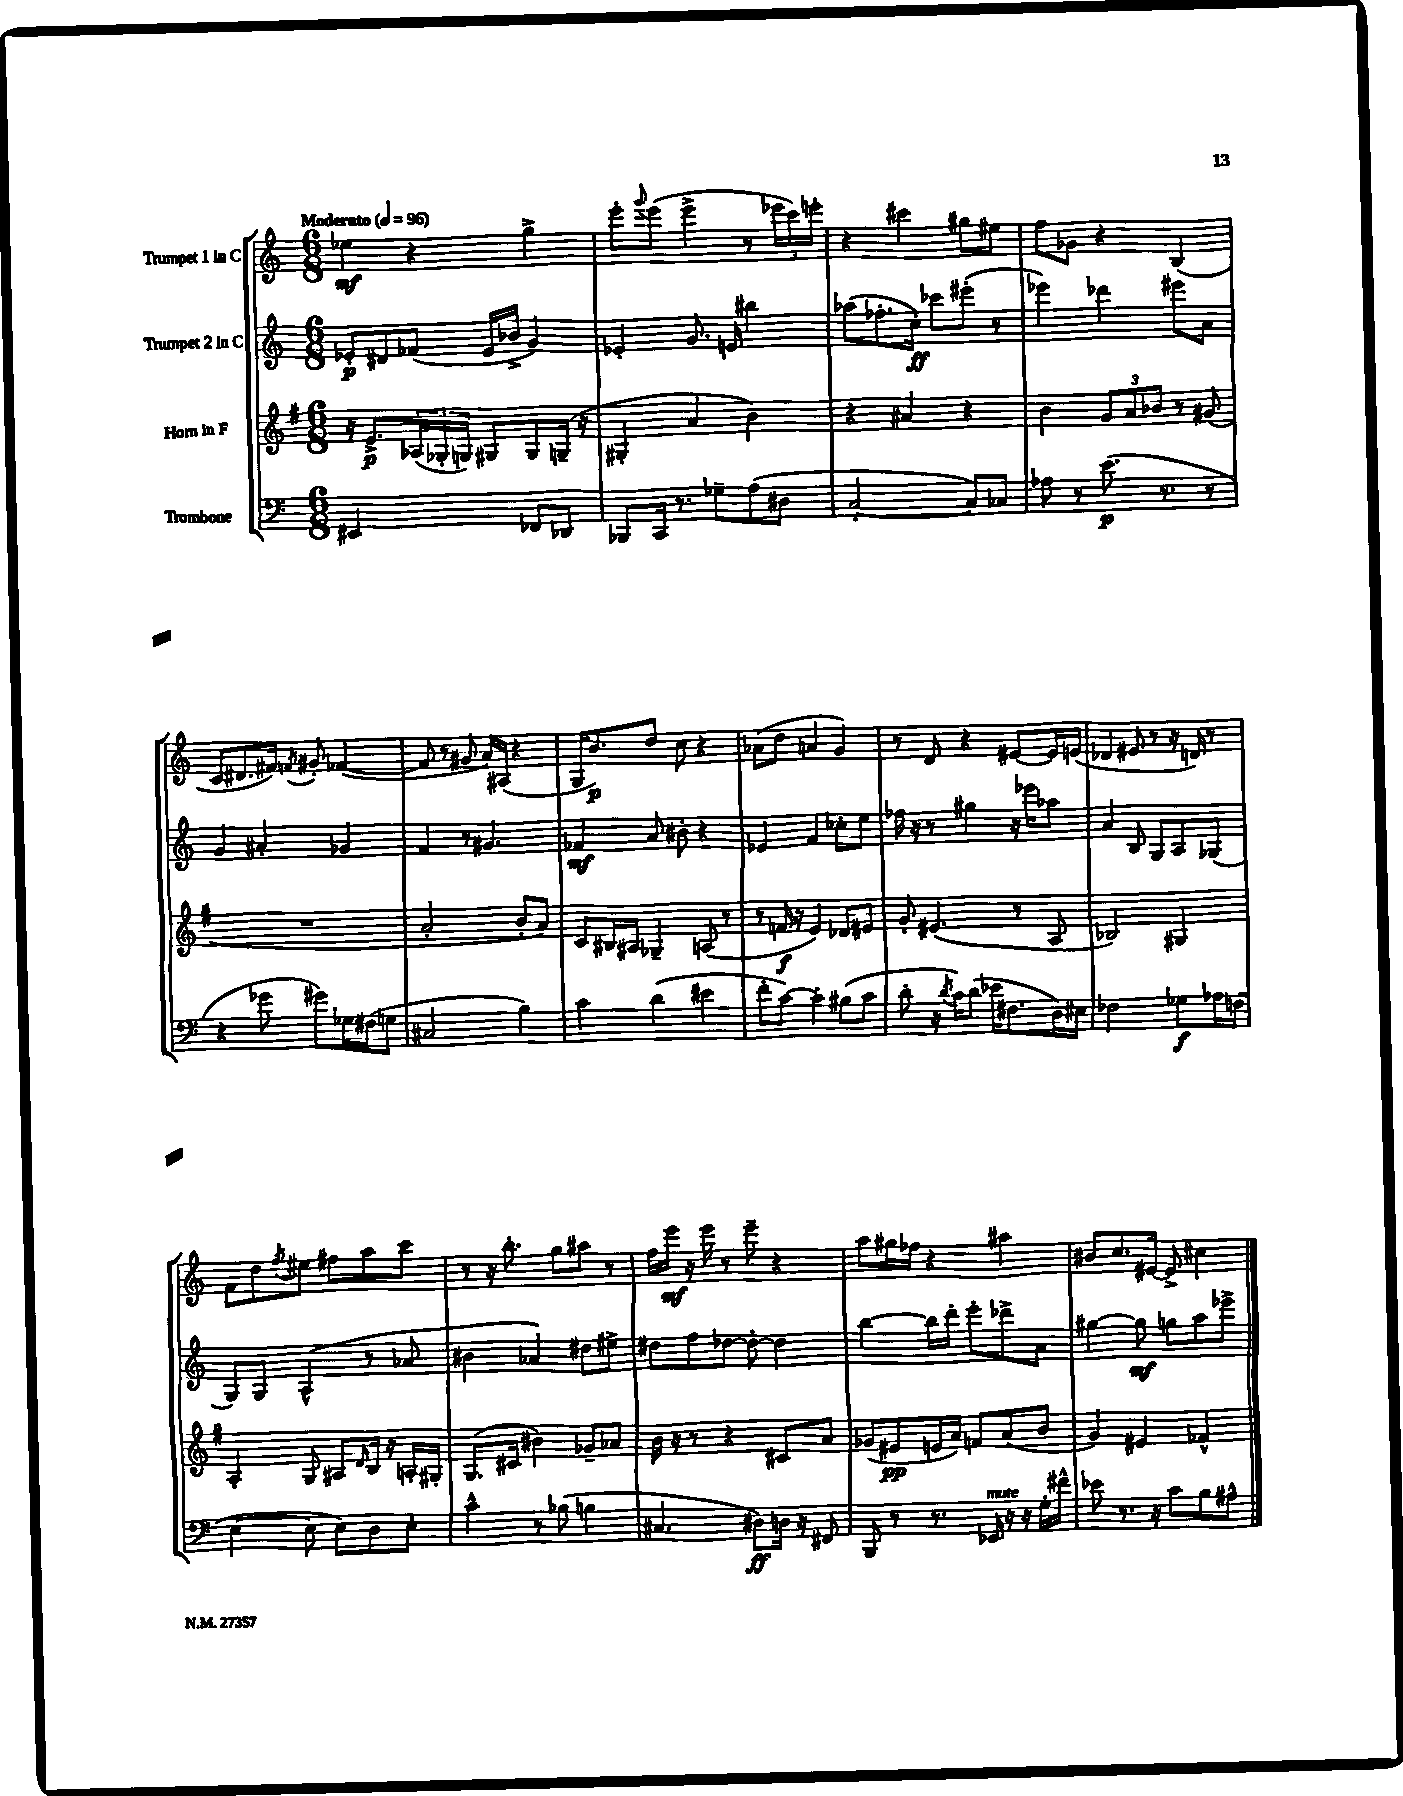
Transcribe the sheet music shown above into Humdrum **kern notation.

**kern	**kern	**kern	**kern
*staff4	*staff3	*staff2	*staff1
*clefF4	*clefG2	*clefG2	*clefG2
*k[]	*k[f#]	*k[]	*k[]
*M6/8	*M6/8	*M6/8	*M6/8
*MM96	*MM96	*MM96	*MM96
2EE#	16r	8e-'	4ee-
.	8.e^	.	.
.	.	8d#	.
.	(24A-	(8f-	4r
.	24G-'	.	.
.	24G)	.	.
.	8G#	16e-	.
.	.	16b-^	.
8FF-	8G#	4g)	4gg^
8DD-	(16G~	.	.
.	16r	.	.
=	=	=	=
8BBB-	4G#'	4e-'	8eee'
.	.	.	8qqggg
16CC	.	.	(8eee
8.r	.	.	.
.	4a	8.g	4eee^
8G-~	.	.	.
.	.	16e	.
(8A	4b)	4bb#	8r
8D#	.	.	24eee-
.	.	.	24ccc)
.	.	.	24eee'
=	=	=	=
[2C'	4r	(8aa-	4r
.	.	8.ff-'	.
.	4a#	.	4ccc#
.	.	16cc')	.
.	.	8ccc-	.
8C])	4r	(8eee#'	8gg#
8C-	.	8r	8ee#
=	=	=	=
8A-	4b	4eee-)	8ff
8r	.	.	8g-
(8.e	12g	4ddd-	4r
.	12a	.	.
.	12b-	.	.
8.r	.	.	.
.	8r	8eee#	(4B
8r	(8g#	8a	.
=	=	=	=
4r	2.r	4g	8c
.	.	.	8.d#
8g-	.	4a#'	.
.	.	.	16f#)
.	.	.	8qf
8g#)	.	.	8g#'
16G-	.	4g-	([4f-
(16F#	.	.	.
8G	.	.	.
=	=	=	=
2C#	2a'	4f	8f-]
.	.	.	8r
.	.	8r	8g#
.	.	4.g#	16a)
.	.	.	(16A#
4B)	8b'	.	4r
.	8a)	.	.
=	=	=	=
4c	8c	4f-	16G
.	.	.	8.b)
.	16B#	.	.
.	16A#	.	.
(4d	4G-~	8a	8dd
.	.	8b#'	8cc
4e#	(8A	4r	4r
.	8r	.	.
=	=	=	=
8f'	8r	4e-	(8a-
[8c)	16f	.	8dd
.	16r	.	.
4c']	4e)	4f	4a
(8B#	8d-	8cc-'	4g)
8c	8e#	8ee	.
=	=	=	=
8d'	8g'	16ff-	8r
.	.	16r	.
16r	(4.e#	8r	8d
8qd	.	.	.
16c)	.	.	.
(8d	.	4gg#	4r
16e-	.	.	.
8.F#	.	.	.
.	8r	16r	[8e#
.	.	16eee-	.
16D)	8A	8aa-	16e#]
16E#	.	.	(16e
=	=	=	=
2F-	2B-)	4a	4d-
.	.	8B	8e#
.	.	8G	8r
8G-	4G#	8A	16r
.	.	.	16d)
16A-	.	(8G-	8r
(16F	.	.	.
=	=	=	=
[4E	4A'	8G)	8f
.	.	8G	8dd
.	.	.	8qff
8E]	8G	(4A^^	8ee#
8E)	8A#	.	8ff#
.	16qqd	.	.
8D	16B	8r	8aa
.	16r	.	.
8E'	16A'	8a-	8ccc
.	16G#'	.	.
=	=	=	=
4c^^	(8.G	4b#	8r
.	.	.	16r
.	16c#	.	8.bb'
8r	4b#)	4a-)	.
(8B-	.	.	8gg
4B	8g-~	8dd#	8aa#
.	8a-	8ee#^	8r
=	=	=	=
4.C#	16b	8dd#	16ff
.	16r	.	16eee
.	8r	8ff	16r
.	.	.	16eee
.	4r	[8dd-	8r
8D#)	.	8dd-'_	8eee~
16D	8c#	4dd-]	4r
16r	.	.	.
8FF#	8a	.	.
=	=	=	=
8BBB	(8g-	[4bb	8aa
8r	8e#	.	16gg#
.	.	.	16ff-
8.r	16e	16bb]	4r
.	16a)	16ddd'	.
.	8f	8eee'	.
16EE-	.	.	.
16r	(8a	8ddd-^	4aa#
16r	.	.	.
16G'	8b	8a	.
16f#^^	.	.	.
=	=	=	=
8e-	4g)	[4gg#	8b#
8.r	.	.	8.cc
.	4e#	8gg#]	.
16r	.	.	[16e#
8c	.	8gg	8e#^]
8B	4f-^^	8aa	4cc#
8A#^^	.	8eee-^	.
==	==	==	==
*-	*-	*-	*-
